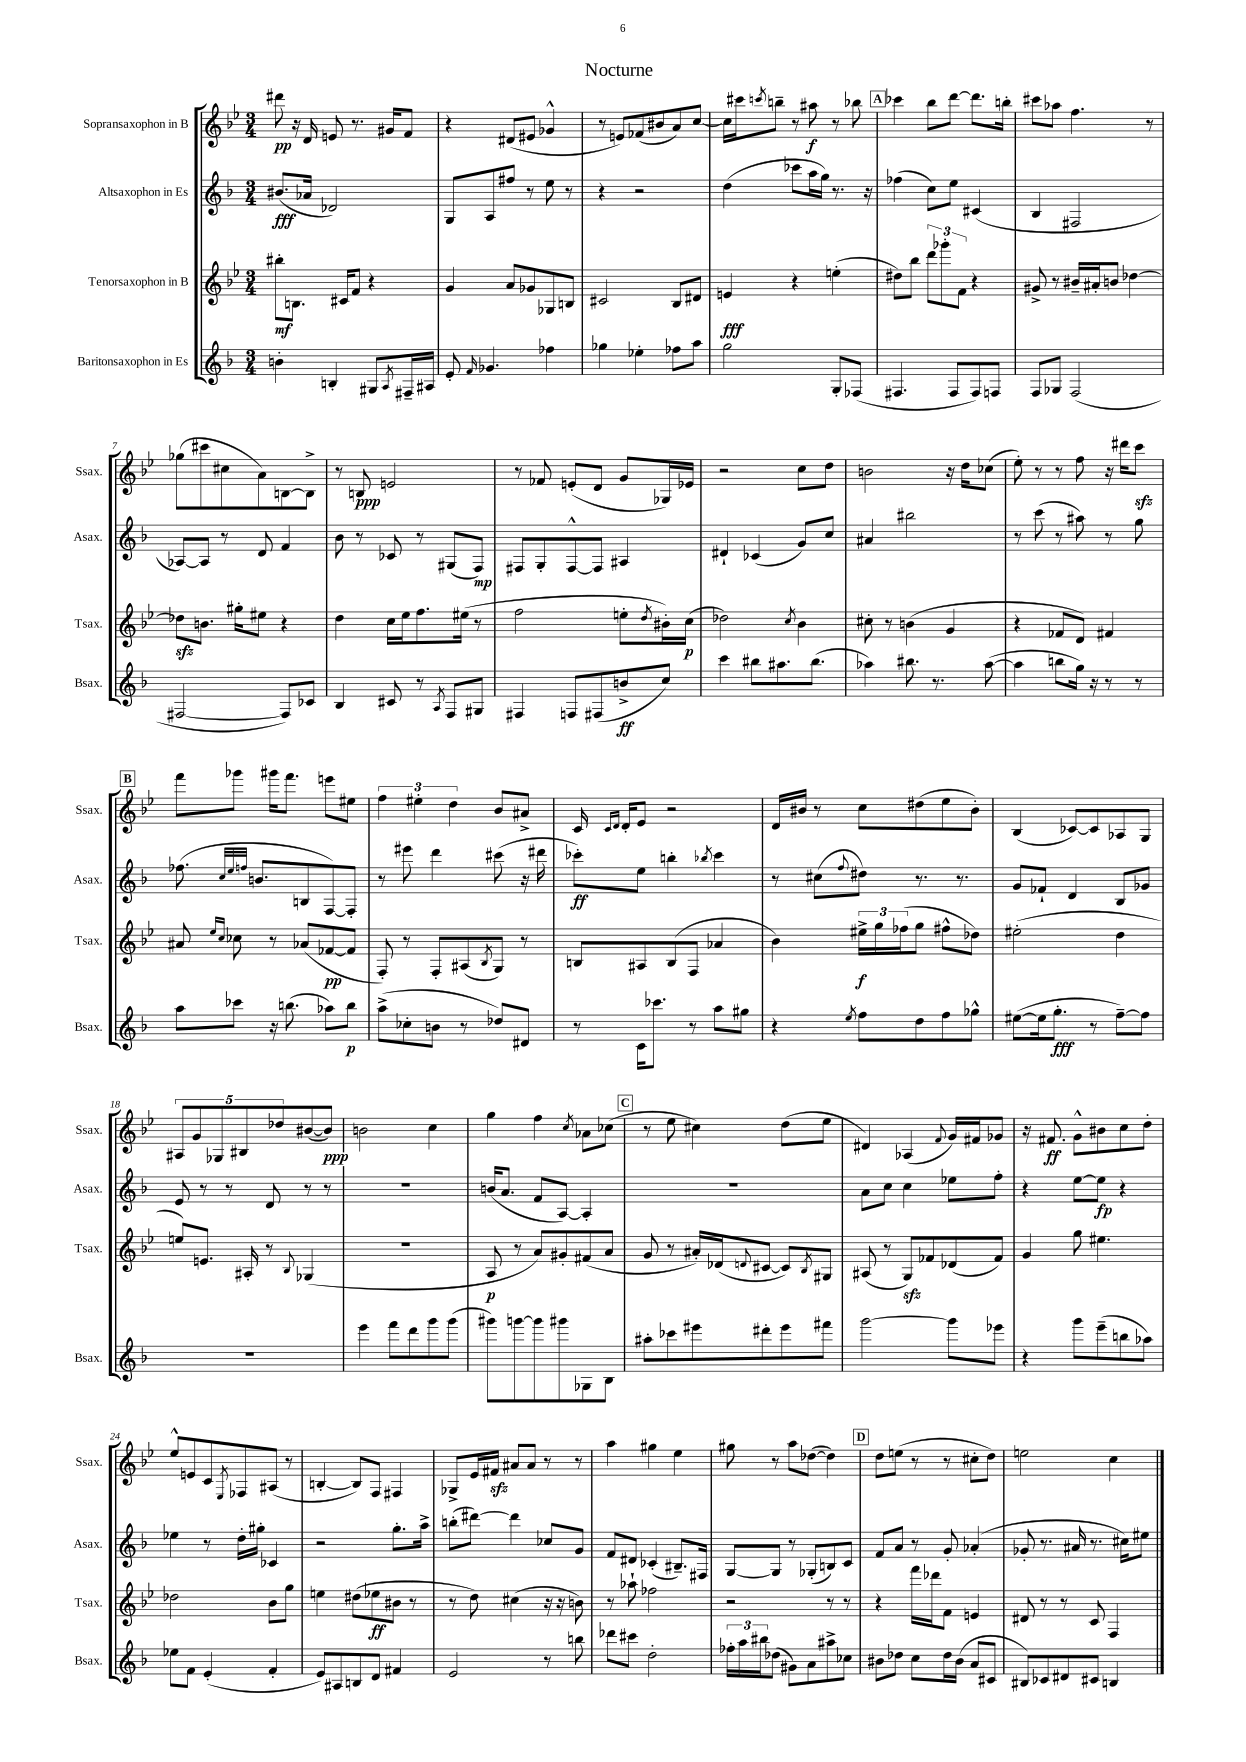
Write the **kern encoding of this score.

**kern	**kern	**kern	**kern
*staff4	*staff3	*staff2	*staff1
*clefG2	*clefG2	*clefG2	*clefG2
*k[b-]	*k[b-e-]	*k[b-]	*k[b-e-]
*M3/4	*M3/4	*M3/4	*M3/4
4b'\	8bb#'\L	(8.b#/L	8ddd#\
.	8.B\J	.	16r
.	.	16a-/Jk	16d/
4B'/	.	2d-/)	8e/
.	16c#/LK	.	.
.	8f/J	.	8.r
8G#/L	4r	.	.
.	.	.	16g#/LK
8qA/	.	.	.
16F#~/L	.	.	8f/J
16A#/JJ	.	.	.
=	=	=	=
8e'/	4g/	8G/L	4r
16qqf/	.	.	.
4.g-/	.	8A/	.
.	8a/L	8ff#/J	(8d#/L
.	8g-/	8r	8e#/J
4ff-\	8G-/	8ee\	4g-^^/
.	8B/J	8r	.
=	=	=	=
4gg-\	2c#/	4r	8r
.	.	.	8e/L)
4ee-'\	.	2r	(8f-/
.	.	.	8b#/
8ff-\L	8B-/L	.	8a/)
8aa\J	8d#/J	.	[8cc/J
=	=	=	=
2gg\	4e/	(4dd\	16cc\]LL
.	.	.	16ccc#\J
.	.	.	8qccc/
.	.	.	8bb~\J
.	4r	8ccc-\L	8r
.	.	16aa\L	8aa#\
.	.	16gg\JJ)	.
8G'/L	(4ee'\	8.r	8r
(8F-/J	.	.	8bb-\
.	.	16r	.
=	=	=	=
4.F#/	8dd#\L)	(4ff-\	4ccc-\
.	8bb-\J	.	.
.	12ddd\L	8cc\L)	8bb-\L
.	12ggg-'\	.	.
8F#/L	.	8ee\J	[8ddd\J
.	12f\J	.	.
8F#/)	4r	(4c#/	8.ddd\]L
8F/J	.	.	.
.	.	.	16bb'\Jk
=	=	=	=
8F/L	8g#^/	4B-/	8ccc#\L
8G-/J	8r	.	8aa-\J
(2F/	16b#~/LL	2F#/	4.ff\
.	16a#'/J	.	.
.	8b/J	.	.
.	[4dd-\	.	.
.	.	.	8r
=	=	=	=
[2F#/	8dd-\]L	[8A-/L)	(8gg-\L
.	8.b\J	8A-/]J	8ccc#\
.	.	8r	8cc#\
.	16gg#'\LK	.	.
.	8ee#\J	8d/	8a\)
8F#/]L)	4r	4f/	[8B\
8c-/J	.	.	8B^\]J
=	=	=	=
4B-/	4dd\	8b-\	8r
.	.	8r	8B/
8c#/	16cc\LL	8c-/	2e/
.	16ee-\J	.	.
8r	8.ff\	8r	.
8qA/	.	.	.
8F/L	.	(8G#/L	.
.	(16ee#\Jk	.	.
8G#/J	8r	8F/J)	.
=	=	=	=
4F#/	2ff\	8F#/L	8r
.	.	8G'/	8f-/
8F/L	.	[8F#^^/	(8e'/L
(8F#/	.	8F#/]J	8d/J
8b^/	8ee'\L	4A#/	8g/L
.	8qdd/	.	.
8cc/J)	16b#'\L)	.	16G-/L)
.	(16cc\JJ	.	16e-/JJ
=	=	=	=
4ccc\	2dd-\)	4d#`/	2r
8bb#\L	.	(4c-/	.
8.aa#\	.	.	.
.	8qcc/	.	.
.	4b-\	8g/L)	8cc\L
(8.bb#\J	.	.	.
.	.	8cc/J	8dd\J
=	=	=	=
4aa-\)	8cc#'\	4a#/	2b\
.	8r	.	.
8.bb#\	(4b\	2bb#\	.
8.r	.	.	.
.	4g/	.	16r
.	.	.	16dd\LK
([8aa-\	.	.	(8cc-\J
=	=	=	=
4aa-\]	4r	8r	8ee-'\)
.	.	(8ccc\	8r
8bb\L	8f-/L	8r	8r
16gg\Jk)	8d/J)	8aa#\)	8ff\
16r	.	.	.
8r	4f#/	8r	16r
.	.	.	16ddd#\LK
8r	.	8gg\	8ccc\J
=	=	=	=
8aa\L	8a#/	(8.ff-\	8fff\L
.	16qqee-/LL	.	.
.	16qqcc/JJ	.	.
8ccc-\J	8cc-\	.	8ggg-\J
.	.	32qqcc/LLL	.
.	.	32qqee/	.
.	.	32qqff/JJJ	.
.	.	8.b/L	.
16r	8r	.	16ggg#\LK
(8.bb\	.	.	8.fff\J
.	(8a-/L	8B/	.
8aa-\L)	[8f-/	[8F/)	8eee\L
8bb\J	8f-/]J	8F'/]J	8ee#\J
=	=	=	=
(8aa^\L	8F'/)	8r	6ff\
8cc-'\	8r	8eee#\	.
.	.	.	6ee#'\
8b\J	8F'/L	4ddd\	.
.	.	.	6dd\
8r	(8A#/	.	.
.	8qB-/	.	.
8dd-/L)	8G/J)	(8ccc#\	8b-/L
8d#/J	8r	16r	8a#^/J
.	.	16ddd#\	.
=	=	=	=
8r	8B/L	8ccc-'\L)	16c/
.	.	.	16qqc/LL
.	.	.	16qqd/JJ
.	.	.	16d'/LK
16c\LK	8A#/	8ee\J	8e-/J
8.ccc-\J	.	.	.
.	(8B/	4bb'\	2r
8r	8F/J	.	.
.	.	8qbb-/	.
8aa\L	4a-/	4ccc-\	.
8gg#\J	.	.	.
=	=	=	=
4r	4b-\)	8r	16d/LL
.	.	.	16b#/JJ
.	.	(8cc#\L	8r
8qee/	.	8qqff/	.
8ff\L	24ee#^\LL	8dd#\J)	8cc\L
.	24gg\	.	.
.	(24ff-\J	.	.
8dd\	8gg\J	8.r	(8dd#\
8ff\	8ff#^^\L	.	8ee-\
.	.	8.r	.
8gg-^^\J	8dd-\J)	.	8b#'\J)
=	=	=	=
([8ee#\L	(2ee#'\	8g/L	(4B-/
16ee#\]k	.	8f-`/J	.
8.gg'\J	.	.	.
.	.	4d/	[8c-/L)
8r	.	.	8c-/]
[8ff~\L)	4dd\	8B-/L	8A-/
8ff\]J	.	8g-/J	8G/J
=	=	=	=
2.r	8ee/L)	8e/	10A#/L
.	.	.	10g/
.	8.e/J	8r	.
.	.	.	10G-/
.	.	8r	.
.	.	.	10B#/
.	16A#'/	.	.
.	8r	8d/	.
.	.	.	10dd-/
.	8qqB-/	.	.
.	(4G-/	8r	([8b#/
.	.	8r	8b#/]J)
=	=	=	=
4eee\	2.r	2.r	2b\
8fff\L	.	.	.
8ddd\	.	.	.
8ggg\	.	.	4cc\
(8ggg\J	.	.	.
=	=	=	=
8ggg#\L)	8A/	(16b/LK	4gg\
.	.	8.a/J	.
[8ggg\	8r	.	.
8ggg\]	8a/L)	8f/L	4ff\
8ggg#\	8g#'/	[8A/J)	.
.	.	.	8qcc/
8G-\	(8f#/	4A'/]	8a-\L
8B-\J	8a/J	.	(8cc-\J
=	=	=	=
8aa#'\L	8g/	2.r	8r
8ccc-\	8r	.	8ee-\
8eee#\	16a#'/LL)	.	4cc#\)
.	(16d-/J	.	.
.	8qqd/	.	.
8ddd#'\	[8c#/J	.	.
8eee#\	8c#/]L)	.	(8dd\L
.	8qB-/	.	.
8fff#\J	8G#/J	.	8ee-\J
=	=	=	=
[2ggg\	(8A#/	8a\L	4d#/)
.	8r	8cc\J	.
.	8G/L)	4cc\	(4A-/
.	8f-/	.	.
.	.	.	8qqf/
8ggg\]L	(8d-/	8ee-\L	16g/LL)
.	.	.	16f#/J
8eee-\J	8f-/J)	8ff'\J	8g-/J
=	=	=	=
4r	4g/	4r	16r
.	.	.	8.f#/
8ggg\L	8gg\	[8ee\L	8g^^\L
(8eee~\	4.ee#\	8ee\]J	8b#\
8bb\	.	4r	8cc\
8aa-\J)	.	.	8dd'\J
=	=	=	=
8ee-\L	2dd-\	4ee-\	8ee-^^/L
8f\J	.	.	8e/
(4e'/	.	8r	8c/
.	.	.	8qE-/
.	.	16dd'\LL	8F-/
.	.	16gg#'\JJ	.
4f'/	8b-\L	4c-/	(8A#/J
.	8gg\J	.	8r
=	=	=	=
8e/L)	4ee\	2r	[4B'/
8A#/	.	.	.
8B/	(8dd#\L	.	8B/]L)
8d/J	8ee-\	.	8F/J
4f#/	8b#\J	8.gg'\L	4F#/
.	8r	.	.
.	.	16aa^\Jk	.
=	=	=	=
2e/	8r	(8bb'\L	8G-^/L
.	8dd\)	[8ddd#\J)	16e-/L
.	.	.	16f#/JJ
.	(4cc#\	4ddd#\]	8a#/L
.	.	.	8a#/J
8r	16r	8cc-/L	8r
.	16r	.	.
8bb\	8b\)	8g/J	8r
=	=	=	=
8ddd-\L	8r	8f/L	4aa\
8ccc#\J	8aa-`\	8d#/J	.
2dd'\	2ff-\	(4c-'/	4gg#\
.	.	8.B#~/L)	4ee-\
.	.	16F#/Jk	.
=	=	=	=
24ff-'\LL	2r	[8G/L	8gg#\
24aa\	.	.	.
24bb#\J	.	.	.
(8dd-\J	.	8G/]J	8r
8g#\L)	.	8r	8aa\L
8a\	.	(8G-'/L	([8dd-\J
8aa#^\	8r	8B/)	4dd-\])
8cc-\J	8r	8c/J	.
=	=	=	=
8b#\L	4r	8f/L	8dd\L
8dd-\J	.	8a/J	(8ee\J
8cc\L	16fff\LL	8r	8r
.	16ddd-\J	.	.
16dd-\L	8f\J	8g'/	8r
(16b#\JJ	.	.	.
8a/L	4e/	(4a-'/	8cc#'\L
8c#/J	.	.	8dd\J)
=	=	=	=
8B#/L)	8d#/	8g-'/	2ee\
8c-/	8r	8.r	.
8d#/	8r	.	.
.	.	16a#/	.
8c#/J	8c/	8.r	.
4B/	4F/	.	4cc\
.	.	16cc#\LK)	.
.	.	8ee#\J	.
==	==	==	==
*-	*-	*-	*-
